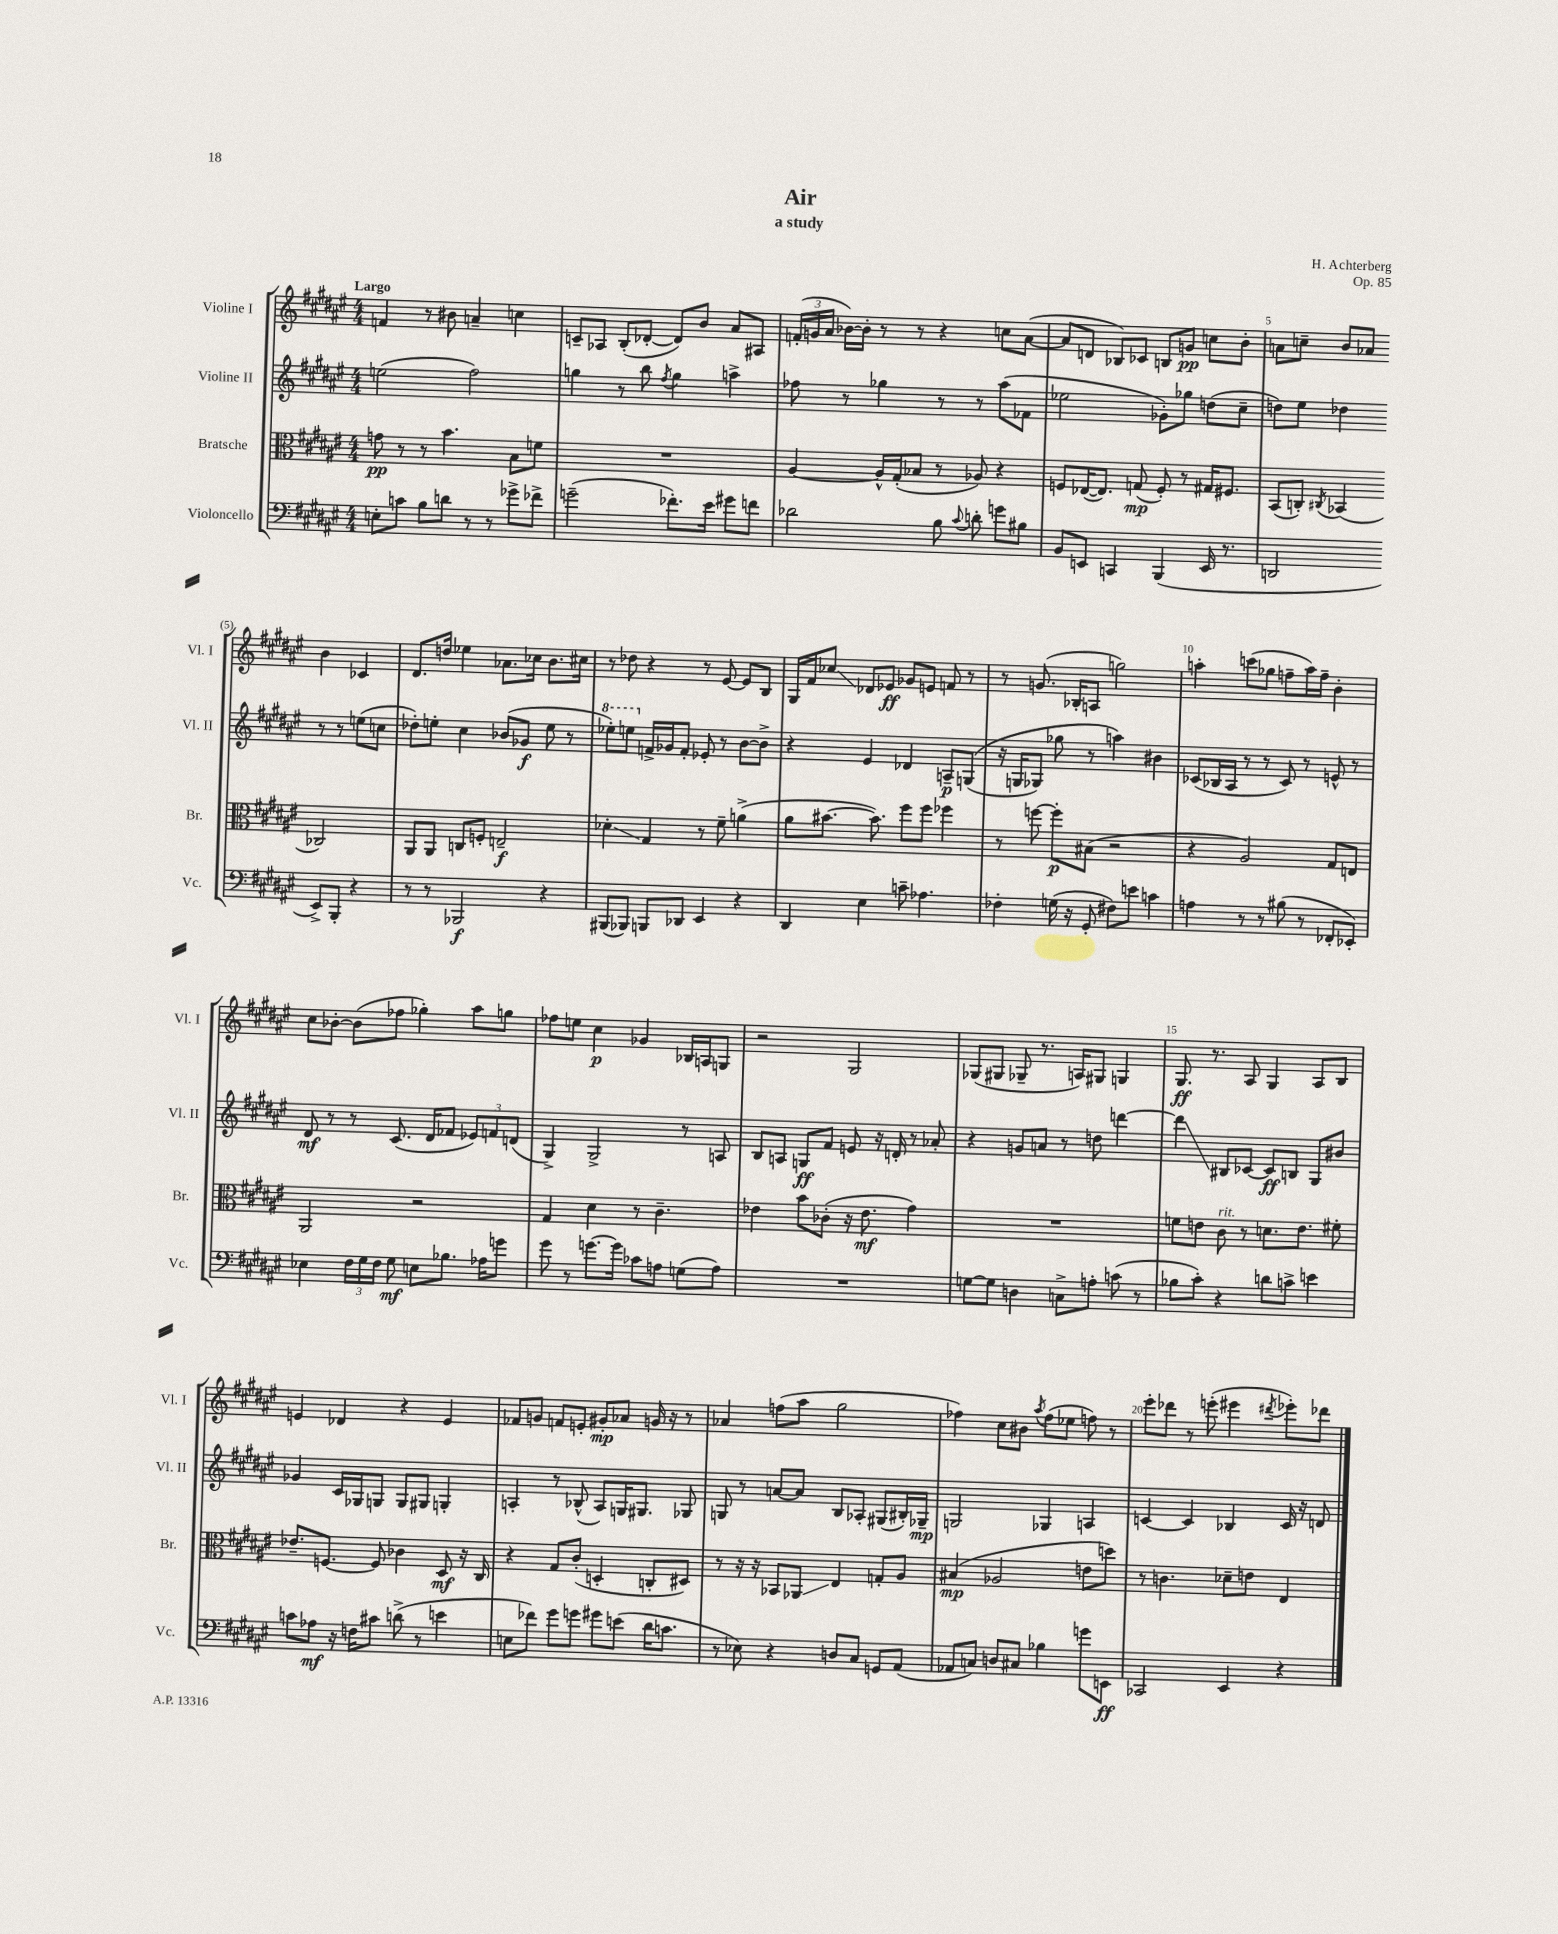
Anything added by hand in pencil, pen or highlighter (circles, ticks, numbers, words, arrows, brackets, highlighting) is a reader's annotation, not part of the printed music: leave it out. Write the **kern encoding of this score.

**kern	**kern	**kern	**kern
*staff4	*staff3	*staff2	*staff1
*clefF4	*clefC3	*clefG2	*clefG2
*k[f#c#g#d#a#e#]	*k[f#c#g#d#a#e#]	*k[f#c#g#d#a#e#]	*k[f#c#g#d#a#e#]
*M4/4	*M4/4	*M4/4	*M4/4
8E'	8g	(2ee	4f
8c	8r	.	.
8B	8r	.	8r
8d	4.b	.	8b#
8r	.	2ff#)	4a~
8r	.	.	.
8g-^	8B	.	4cc
8f-^	8f	.	.
=	=	=	=
(2g~	1r	4gg	8c~
.	.	.	8A-
.	.	8r	(8B'
.	.	8bb	[8d-'
.	.	8qff#	.
8.f-')	.	4gg	8d-])
.	.	.	8b
16e#	.	.	.
8g#	.	4aa^	8a#
8f	.	.	8A#
=	=	=	=
2d-	[4A#	8ff-	(24f'
.	.	.	24g
.	.	.	24a#
.	.	8r	[16b-)
.	.	.	16b-']
.	16A#^^]	4gg-	8r
.	(16G#'	.	.
.	8B-	.	8r
8B	8r	8r	4r
8qqc#	.	.	.
8d'	8A-)	8r	.
8g	4r	(8aa#	8cc
8B#	.	8f-	([8a#
=	=	=	=
8BB	8F	2ee-	8a#]
8EE	([16E-	.	8d
.	8.E-])	.	.
4CC	.	.	8B-)
.	(8G	.	8c-
(4BBB	8F')	8g-')	8B
.	8r	8gg-	8g
16EE	16G#	(8dd	8cc
8.r	8.F#	.	.
.	.	8cc#~	8b'
=	=	=	=
2DD	(8BB	8dd)	8a
.	8C')	8ee#	8cc~
.	8qC#	.	.
.	(4BB-	4dd-	8b
.	.	.	8a-
8EE#^)	2C-)	8r	4b
8BBB'	.	8r	.
4r	.	(8ee	4c-
.	.	8cc	.
=	=	=	=
8r	8AA#	8dd-')	8.d#
8r	8AA#	8ee'	.
.	.	.	16dd
2BBB-	8C	4cc#	4ee-
.	8F'	.	.
.	2E~	(8b-	8.a-
.	.	8g-	.
.	.	.	16cc-
4r	.	8ee	8.b
.	.	8r	.
.	.	.	16cc#
=	=	=	=
(8BBB#	4d-'	8eee-')	8r
8BBB-)	.	8eee	8dd-
8BBB	4G#	16f^	4r
.	.	16g-	.
8DD-	.	8f'	.
4EE#	8r	8e-'	8r
.	8f#~	8r	[8e#
4r	(4a^	[8b	8e#]
.	.	8b^]	8B
=	=	=	=
4DD#	8a#	4r	16G#
.	.	.	16f#
.	[8.b#	.	8cc-
4E#	.	4e#	8d-
.	8.b#])	.	.
.	.	.	8e-
8c~	8ff#	4d-	8g-
4.A-	8ff#	.	8e
.	4ff-	8A~	8f
.	.	&((8G	8r
=	=	=	=
4F-'	8r	16r	8r
.	.	16G	.
.	[8ff	8G-)	(8.g
(16G	8ff']	8gg-	.
16r	.	.	16B-'
8GG#'	(8B#	8r	8A
8F#)	2r	4aa&)	2gg)
8e	.	.	.
4c	.	4b#	.
=	=	=	=
4A	4r	(8c-	4aa'
.	.	16B-	.
.	.	16A#	.
8r	2A#)	8r	(8ccc
8r	.	8r	8gg-
(8B#	.	8c-)	8ff~
8r	.	8r	16aa)
.	.	.	16ff~
8FF-'	8G#	8e^^	4b'
8EE-')	8E	8r	.
=	=	=	=
4E-	2AA#	8d#	8cc#
.	.	8r	[8b-'
24F#	.	8r	(8b-]
24G#	.	.	.
24F#	.	.	.
8G#	.	(8.c#	8ff-
8E	2r	.	4gg-')
.	.	16d#	.
8.B-	.	8f-	.
.	.	12e-)	8aa#
16A-	.	.	.
.	.	12f	.
8g	.	.	8gg
.	.	(12d	.
=	=	=	=
8g#	4G#	4G#^)	8ff-
8r	.	.	8ee
[8.g	4d#	2G#^	4cc#
16g]	.	.	.
8c-	8r	.	4g-
8A	4.c#~	.	.
(8G	.	8r	16B-
.	.	.	16A
8A)	.	8A	8G
=	=	=	=
1r	4e-	8B	2r
.	.	8A	.
.	8b	8G	.
.	(8c-'	8f#	.
.	16r	8e	2G#
.	8.e-	.	.
.	.	16r	.
.	.	16d'	.
.	4g#)	8r	.
.	.	8a-'	.
=	=	=	=
[8G	1r	4r	(8G-
8G]	.	.	8G#
4D	.	8g	8G-~
.	.	8a	8.r
8C^	.	8r	.
.	.	.	16A)
8A'	.	8dd	8G#
(8c	.	[4ddd	4G
8r	.	.	.
=	=	=	=
8B-	8f	4ddd]	8.G#
8c#')	8e	.	.
.	.	.	8.r
4r	8c#	8B#	.
.	8r	[8c-	8A#
8d	8.d	8c-]	4G#
8c^	.	8B	.
.	8.e	.	.
4e	.	8G#	8A#
.	8f#'	8b#	8B
=	=	=	=
8c	8.e-~	4g-	4e
8A-	.	.	.
.	[8.F	.	.
16r	.	16c#	4d-
16F	.	16G-	.
8c#	8F]	8G	.
(8d^	4c-	8G	4r
8r	.	8G#	.
4e	8D#	4G'	4e
.	16r	.	.
.	16C#	.	.
=	=	=	=
8E	4r	4A'	8f-
8f-)	.	.	8g
8g#	8G#	8r	8f
8g	(8c#'	(8B-^^	8e'
8g#	4D'	8A)	8g#'
(8e	.	16G	8a-
.	.	8.G#	.
16d#	8C'	.	16g
8.c	.	.	16r
.	8D#)	8G-	8r
=	=	=	=
8r	8r	8G	4a-
8E-)	16r	8r	.
.	16r	.	.
4r	8BB-	[8a	(8ff
.	8AA-	8a]	8aa#
8D	4E#	8B	2gg#
8C#	.	8A-'	.
8GG	8G'	(8G#	.
(8AA#	8A#	16B#')	.
.	.	16G-~	.
=	=	=	=
8AA-	(4B#	2G	4ff-)
8C)	.	.	.
8D	2A-	.	8cc#
8C#	.	.	8b#
.	.	.	8qaa#
4B-	.	4G-	(8ff-
.	.	.	8ee-
8g	8e	4A	8ff)
8EE	8dd)	.	8r
=	=	=	=
2CC-	8r	[4c	8eee#'
.	4.c	.	8ddd-
.	.	4c]	8r
.	.	.	(8eee'
4EE#	8d-~	4B-	4eee#
.	8e	.	.
.	.	.	8qddd#
4r	4E#	16c	8eee-')
.	.	16r	.
.	.	8d	8ddd-
==	==	==	==
*-	*-	*-	*-
